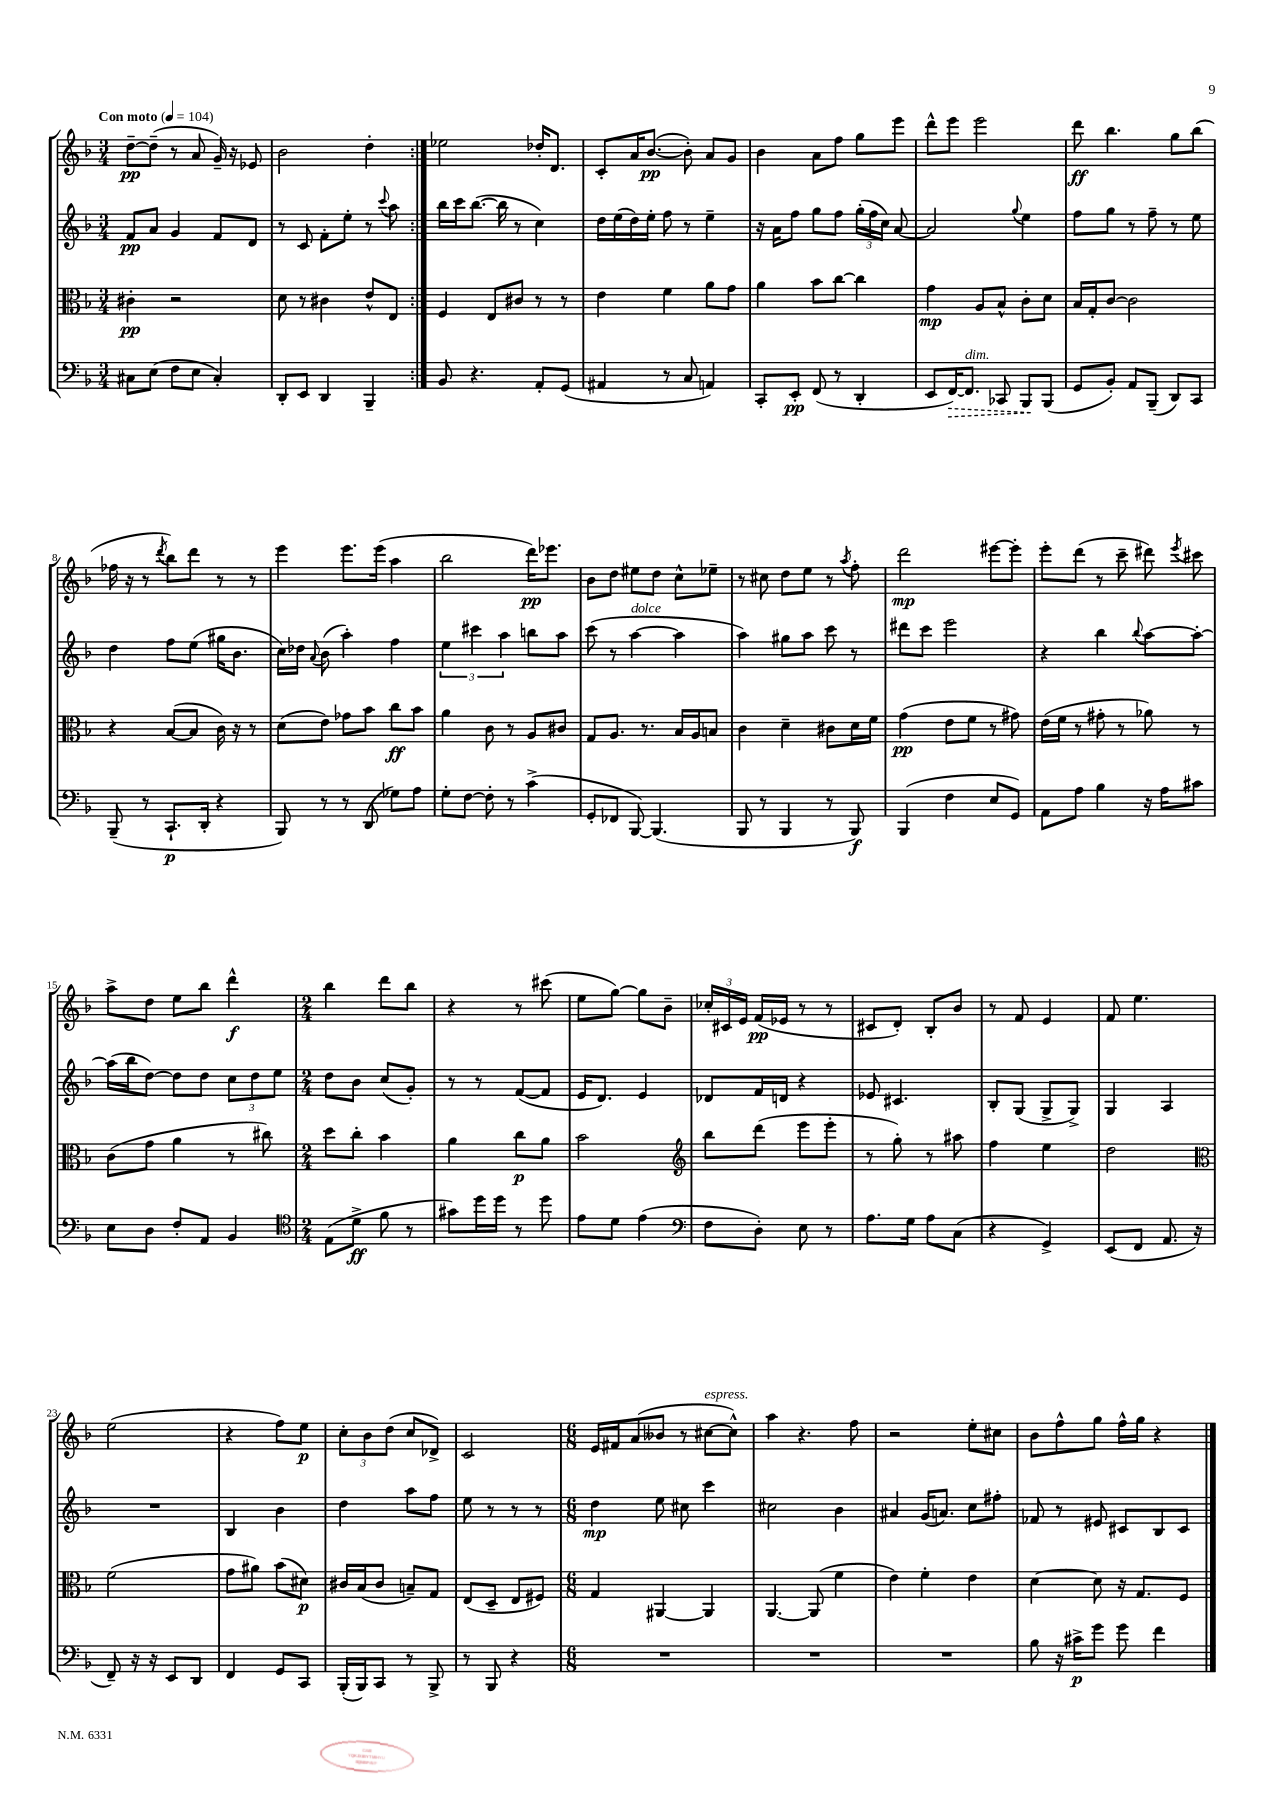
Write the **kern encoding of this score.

**kern	**dynam	**kern	**dynam	**kern	**dynam	**kern	**dynam
*part4	*part4	*part3	*part3	*part2	*part2	*part1	*part1
*staff4	*staff4	*staff3	*staff3	*staff2	*staff2	*staff1	*staff1
*clefF4	*	*clefC3	*	*clefG2	*	*clefG2	*
*k[b-]	*	*k[b-]	*	*k[b-]	*	*k[b-]	*
*M3/4	*	*M3/4	*	*M3/4	*	*M3/4	*
*MM104	*	*MM104	*	*MM104	*	*MM104	*
=1	=1	=1	=1	=1	=1	=1	=1
!	!	!	!	!	!	!LO:TX:a:B:t=Con moto	!
8C#X\L	.	4c#X'\	pp	8f/L	pp	[8dd~\L	pp
(8E\J	.	.	.	8a/J	.	(8dd~\J]	.
8F\L	.	2r	.	4g/	.	8r	.
8E\J	.	.	.	.	.	8a/	.
4C#'/)	.	.	.	8f/L	.	16g~/)	.
.	.	.	.	.	.	16r	.
.	.	.	.	8d/J	.	8e-X/	.
=2	=2	=2	=2	=2	=2	=2	=2
8DD'/L	.	8d\	.	8r	.	2b-\	.
8EE/J	.	8r	.	8c/	.	.	.
4DD/	.	4c#X\	.	8f'\L	.	.	.
.	.	.	.	8ee'\J	.	.	.
4BBB-~/	.	8e^^/L	.	8r	.	4dd'\	.
.	.	.	.	8qqccc/	.	.	.
.	.	8E/J	.	8aa\	.	.	.
=3:|!	=3:|!	=3:|!	=3:|!	=3:|!	=3:|!	=3:|!	=3:|!
8BB-/	.	4F/	.	16bb-\LL	.	2ee-X\	.
.	.	.	.	16ccc\J	.	.	.
4.r	.	.	.	([8.bb-\J	.	.	.
.	.	8E/L	.	.	.	.	.
.	.	.	.	16bb-\]	.	.	.
.	.	8c#X/J	.	8r	.	.	.
8AA'/L	.	8r	.	4cc\)	.	16dd-X'/KL	.
.	.	.	.	.	.	8.d/J	.
(8GG/J	.	8r	.	.	.	.	.
=4	=4	=4	=4	=4	=4	=4	=4
4AA#X/	.	4e\	.	16dd\LL	.	8c'/L	.
.	.	.	.	(16ee\	.	.	.
.	.	.	.	16dd\)	.	16a/K	.
.	.	.	.	16ee'\JJ	.	([8.b-/J	pp
8r	.	4f\	.	8ff\	.	.	.
8C/	.	.	.	8r	.	8b-'\])	.
4AAn/)	.	8a\L	.	4ee~\	.	8a/L	.
.	.	8g\J	.	.	.	8g/J	.
=5	=5	=5	=5	=5	=5	=5	=5
8CC'/L	.	4a\	.	16r	.	4b-\	.
.	.	.	.	16a\KL	.	.	.
8EE'/J	pp	.	.	8ff\J	.	.	.
(8FF/	.	8b-\L	.	8gg\L	.	8a\L	.
8r	.	[8cc\J	.	8ff\J	.	8ff\J	.
4DD'/	.	4cc\]	.	(24gg'\LL	.	8gg\L	.
.	.	.	.	24ff\	.	.	.
.	.	.	.	24cc\JJ)	.	.	.
.	.	.	.	[8a/	.	8eee\J	.
=6	=6	=6	=6	=6	=6	=6	=6
8EE/L	.	4g\	mp	2a/]	.	8ddd^^\L	.
!	!LO:HP:b	!	!	!	!	!	!
[16FF/K)	>	.	.	.	.	8eee\J	.
!LO:TX:a:i:t=dim.	!	!	!	!	!	!	!
8.FF/J]	.	.	.	.	.	.	.
.	.	8A/L	.	.	.	2eee\	.
8CC-X/	.	8B-^^/J	.	.	.	.	.
.	.	.	.	8qqgg/	.	.	.
8BBB-/L	.	8c'\L	.	4ee\	.	.	.
(8BBB-/J	]	8d\J	.	.	.	.	.
=7	=7	=7	=7	=7	=7	=7	=7
8GG/L	.	16B-/LL	.	8ff\L	.	8ddd\	ff
.	.	16G'/J	.	.	.	.	.
8BB-'/J)	.	[8c/J	.	8gg\J	.	4.bb-\	.
8AA/L	.	2c\]	.	8r	.	.	.
(8BBB-~/J	.	.	.	8ff~\	.	.	.
8DD/L)	.	.	.	8r	.	8gg\L	.
8CC/J	.	.	.	8ee\	.	(8bb-\J	.
!!LO:LB:g=z
=8	=8	=8	=8	=8	=8	=8	=8
(8BBB-~/	.	4r	.	4dd\	.	16ff-X\	.
.	.	.	.	.	.	16r	.
8r	.	.	.	.	.	8r	.
.	.	.	.	.	.	8qddd/	.
8.CC`/L	p	([8B-/L	.	8ff\L	.	8bb-\L)	.
.	.	8B-/J]	.	(8ee\J	.	8ddd\J	.
16DD'/Jk	.	.	.	.	.	.	.
4r	.	16c\)	.	16gg#X\KL	.	8r	.
.	.	16r	.	8.b-\J	.	.	.
.	.	8r	.	.	.	8r	.
=9	=9	=9	=9	=9	=9	=9	=9
8BBB-/)	.	(8d\L	.	16cc\LL)	.	4eee\	.
.	.	.	.	16dd-X\JJ	.	.	.
.	.	.	.	8qqa/	.	.	.
8r	.	8e\J)	.	(8b-\	.	.	.
8r	.	8g-X\L	.	4aa'\)	.	8.eee\L	.
(8DD/	.	8b-\J	.	.	.	.	.
.	.	.	.	.	.	(16eee\Jk	.
8G-X\L)	.	8cc\L	ff	4ff\	.	4aa\	.
8A\J	.	8b-\J	.	.	.	.	.
=10	=10	=10	=10	=10	=10	=10	=10
8G'\L	.	4a\	.	6ee\	.	2bb-\	.
[8F\J	.	.	.	.	.	.	.
.	.	.	.	6ccc#X\	.	.	.
8F'\]	.	8c\	.	.	.	.	.
.	.	.	.	6aa\	.	.	.
8r	.	8r	.	.	.	.	.
(4c^\	.	8A/L	.	8bbn\L	.	16ddd\KL)	pp
.	.	.	.	.	.	8.eee-X\J	.
.	.	8c#X/J	.	8aa\J	.	.	.
=11	=11	=11	=11	=11	=11	=11	=11
8GG'/L	.	8G/L	.	(8ccc\	.	8b-\L	.
8FF-X/J	.	8.A/J	.	8r	.	8dd\J	.
!	!	!	!	!LO:TX:a:i:t=dolce	!	!	!
[8BBB-/)	.	.	.	[4aa\	.	8ee#X\L	.
.	.	8.r	.	.	.	.	.
(4.BBB-/]	.	.	.	.	.	8dd\J	.
.	.	16B-/LL	.	4aa\]	.	8cc^^\L	.
.	.	16A/J	.	.	.	.	.
.	.	8Bn/J	.	.	.	8ee-X~\J	.
=12	=12	=12	=12	=12	=12	=12	=12
8BBB-/	.	4c\	.	4aa\)	.	8r	.
8r	.	.	.	.	.	8cc#X\	.
4BBB-/	.	4d~\	.	8gg#X\L	.	8dd\L	.
.	.	.	.	8aa\J	.	8ee\J	.
8r	.	8c#X\L	.	8ccc\	.	8r	.
.	.	.	.	.	.	8qaa/	.
8BBB-/)	f	16d\L	.	8r	.	8ff'\	.
.	.	16f\JJ	.	.	.	.	.
=13	=13	=13	=13	=13	=13	=13	=13
(4BBB-/	.	(4g\	pp	8ddd#X\L	.	2ddd\	mp
.	.	.	.	8ccc\J	.	.	.
4F\	.	8e\L	.	2eee\	.	.	.
.	.	8f\J	.	.	.	.	.
8E/L	.	8r	.	.	.	[8eee#X\L	.
8GG/J)	.	8g#X\)	.	.	.	8eee#'\J]	.
=14	=14	=14	=14	=14	=14	=14	=14
8AA\L	.	(16e\LL	.	4r	.	8eee'\L	.
.	.	16f\JJ	.	.	.	.	.
8A\J	.	8r	.	.	.	(8ddd\J	.
4B-\	.	8g#X'\	.	4bb-\	.	8r	.
.	.	8r	.	.	.	8ccc~\	.
.	.	.	.	8qqbb-/	.	.	.
16r	.	8a-X\)	.	[8aa\L	.	8ddd#X\)	.
16A\KL	.	.	.	.	.	.	.
.	.	.	.	.	.	8qeee/	.
8c#X\J	.	8r	.	8aa'\J_	.	8ccc#X\	.
!!LO:LB:g=z
=15	=15	=15	=15	=15	=15	=15	=15
8E\L	.	(8c\L	.	(16aa\LL]	.	8aa^\L	.
.	.	.	.	16bb-\J	.	.	.
8D\J	.	8g\J	.	[8dd\J)	.	8dd\J	.
8F'/L	.	4a\	.	8dd\L]	.	8ee\L	.
8AA/J	.	.	.	8dd\J	.	8bb-\J	.
4BB-/	.	8r	.	12cc\L	.	4ddd^^\	f
.	.	.	.	12dd\	.	.	.
.	.	8cc#X\)	.	.	.	.	.
.	.	.	.	12ee\J	.	.	.
=16	=16	=16	=16	=16	=16	=16	=16
*clefC4	*	*	*	*	*	*	*
*M2/4	*	*M2/4	*	*M2/4	*	*M2/4	*
(8E\L	.	8dd\L	.	8dd\L	.	4bb-\	.
8d^\J	ff	8cc'\J	.	8b-\J	.	.	.
8f\	.	4b-\	.	(8cc/L	.	8ddd\L	.
8r	.	.	.	8g'/J)	.	8bb-\J	.
=17	=17	=17	=17	=17	=17	=17	=17
8g#X\L)	.	4a\	.	8r	.	4r	.
16dd\L	.	.	.	8r	.	.	.
16dd\JJ	.	.	.	.	.	.	.
8r	.	8cc\L	p	([8f/L	.	8r	.
8dd\	.	8a\J	.	8f/J]	.	(8ccc#X\	.
=18	=18	=18	=18	=18	=18	=18	=18
8e\L	.	2b-\	.	16e/KL	.	8ee\L	.
.	.	.	.	8.d/J)	.	.	.
8d\J	.	.	.	.	.	[8gg\J)	.
(4e\	.	.	.	4e/	.	8gg\L]	.
.	.	.	.	.	.	8b-~\J	.
=19	=19	=19	=19	=19	=19	=19	=19
*clefF4	*	*clefG2	*	*	*	*	*
8F\L	.	8bb-\L	.	8d-X/L	.	24cc-X'/LL	.
.	.	.	.	.	.	24c#X/	.
.	.	.	.	.	.	24e/JJ	.
8D'\J)	.	(8ddd\J	.	16f/L	.	(16f/LL	pp
.	.	.	.	16dn/JJ	.	16e-X/JJ	.
8E\	.	8eee\L	.	4r	.	8r	.
8r	.	8eee'\J	.	.	.	8r	.
=20	=20	=20	=20	=20	=20	=20	=20
8.A\L	.	8r	.	8e-X/	.	8c#X/L	.
.	.	8gg'\)	.	4.c#X/	.	8d'/J)	.
16G\Jk	.	.	.	.	.	.	.
8A\L	.	8r	.	.	.	8B-'/L	.
(8C\J	.	8aa#X\	.	.	.	8b-/J	.
=21	=21	=21	=21	=21	=21	=21	=21
4r	.	4ff\	.	8B-'/L	.	8r	.
.	.	.	.	(8G/J	.	8f/	.
4GG^/)	.	4ee\	.	8G^/L	.	4e/	.
.	.	.	.	8G^/J)	.	.	.
=22	=22	=22	=22	=22	=22	=22	=22
(8EE/L	.	2dd\	.	4G/	.	8f/	.
8FF/J	.	.	.	.	.	4.ee\	.
8.AA/	.	.	.	4A/	.	.	.
16r	.	.	.	.	.	.	.
!!LO:LB:g=z
=23	=23	=23	=23	=23	=23	=23	=23
*	*	*clefC3	*	*	*	*	*
8FF~/)	.	(2f\	.	2r	.	(2ee\	.
16r	.	.	.	.	.	.	.
16r	.	.	.	.	.	.	.
8EE/L	.	.	.	.	.	.	.
8DD/J	.	.	.	.	.	.	.
=24	=24	=24	=24	=24	=24	=24	=24
4FF/	.	8g\L	.	4B-/	.	4r	.
.	.	8a#X\J)	.	.	.	.	.
8GG/L	.	(8b-\L	.	4b-\	.	8ff\L)	.
8CC/J	.	8d#X\J)	p	.	.	8ee\J	p
=25	=25	=25	=25	=25	=25	=25	=25
(16BBB-'/LL	.	16c#X/LL	.	4dd\	.	12cc'\L	.
16BBB-/J)	.	(16B-/J	.	.	.	.	.
.	.	.	.	.	.	12b-\	.
8CC/J	.	8c#/J	.	.	.	.	.
.	.	.	.	.	.	(12dd\J	.
8r	.	8Bn~/L)	.	8aa\L	.	8cc/L	.
8BBB-^/	.	8G/J	.	8ff\J	.	8d-X^/J)	.
=26	=26	=26	=26	=26	=26	=26	=26
8r	.	(8E/L	.	8ee\	.	2c/	.
8BBB-/	.	8D~/J	.	8r	.	.	.
4r	.	8E/L	.	8r	.	.	.
.	.	8F#X/J)	.	8r	.	.	.
=27	=27	=27	=27	=27	=27	=27	=27
*M6/8	*	*M6/8	*	*M6/8	*	*M6/8	*
2.r	.	4G/	.	4dd\	mp	16e/LL	.
.	.	.	.	.	.	16f#X/J	.
.	.	.	.	.	.	(8a/	.
.	.	[4AA#X/	.	8ee\	.	8b--X/J	.
.	.	.	.	8cc#X\	.	8r	.
!	!	!	!	!	!	!LO:TX:a:i:t=espress.	!
.	.	4AA#/]	.	4ccc\	.	[8cc#X\L	.
.	.	.	.	.	.	8cc#^^\J])	.
=28	=28	=28	=28	=28	=28	=28	=28
2.r	.	[4.AA/	.	2cc#X\	.	4aa\	.
.	.	.	.	.	.	4.r	.
.	.	(8AA/]	.	.	.	.	.
.	.	4f\	.	4b-\	.	.	.
.	.	.	.	.	.	8ff\	.
=29	=29	=29	=29	=29	=29	=29	=29
2.r	.	4e\)	.	4a#X/	.	2r	.
.	.	4f'\	.	(16g/KL	.	.	.
.	.	.	.	8.an/J)	.	.	.
.	.	4e\	.	8cc\L	.	8ee'\L	.
.	.	.	.	8ff#X'\J	.	8cc#X\J	.
=30	=30	=30	=30	=30	=30	=30	=30
8B-\	.	[4d\	.	8f-X/	.	8b-\L	.
16r	.	.	.	8r	.	8ff^^\	.
16c#X^\KL	p	.	.	.	.	.	.
8g\J	.	8d\]	.	8e#X/	.	8gg\J	.
8g\	.	16r	.	8c#X/L	.	16ff^^\LL	.
.	.	8.G/L	.	.	.	16gg\JJ	.
4f\	.	.	.	8B-/	.	4r	.
.	.	8F/J	.	8c#/J	.	.	.
==	==	==	==	==	==	==	==
*-	*-	*-	*-	*-	*-	*-	*-
